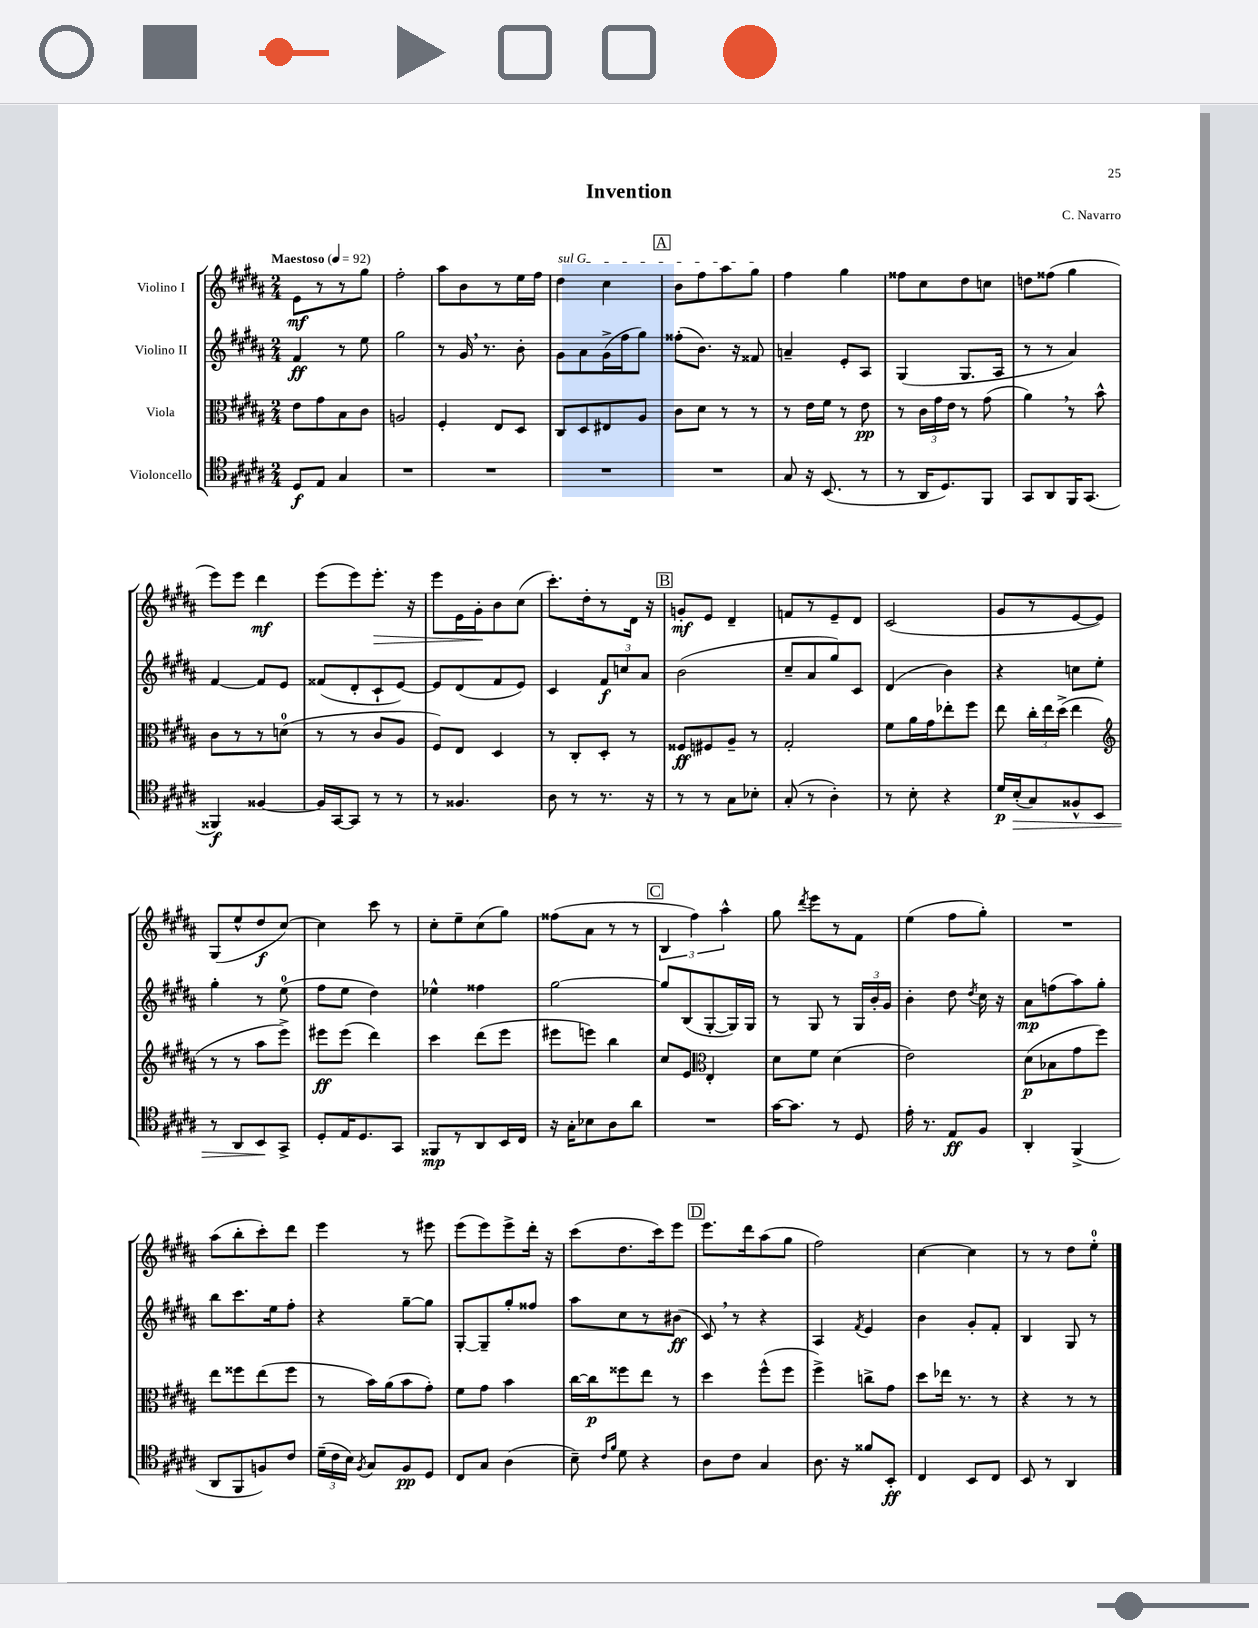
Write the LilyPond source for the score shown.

\header { title = "Invention" composer = "C. Navarro" }
<<
\new StaffGroup <<
\new Staff = "s0" \with { instrumentName = "Violino I" } {
    \clef treble \key b \major \numericTimeSignature \time 2/4 \tempo "Maestoso" 4 = 92
    \autoBeamOff e'8[\mf r8 r8 gis''8] |
    fis''2-. |
    ais''8[ b'8 r8 e''16 fis''16] |
    \once \override TextSpanner.bound-details.left.text = \markup { \italic "sul G" } dis''4\startTextSpan cis''4 |
    \mark \markup { \box "A" } b'8[ fis''8 ais''8 gis''8]\stopTextSpan |
    fis''4 gis''4 |
    fisis''8[ cis''8 dis''8 c''8] |
    d''8[ fisis''8]( gis''4 |
    e'''8[) e'''8] dis'''4\mf |
    e'''8[( e'''8) e'''8.]-.\> r16 |
    e'''8[ e'16 gis'16-.\! b'8 cis''8]( |
    cis'''8.[-.) dis''16-. r8 dis'16] r16 |
    \mark \markup { \box "B" } g'8[-.\mf e'8] dis'4-- |
    f'8[ r8 e'8-- dis'8] |
    cis'2( |
    gis'8[ r8 e'8~ e'8]) |
    gis8[( e''8-^ dis''8\f cis''8]~) |
    cis''4 cis'''8 r8 |
    cis''8[-. e''8-- cis''8( gis''8]) |
    fisis''8[( ais'8] r8 r8 |
    \mark \markup { \box "C" } \tuplet 3/2 { b4 fis''4) ais''4-^ } |
    gis''8 \acciaccatura { dis'''8 } e'''8[ r8 fis'8] |
    e''4( fis''8[ gis''8]-.) |
    R2 |
    ais''8[( b''8-. cis'''8-.) dis'''8] |
    e'''4 r8 eis'''8 |
    e'''8[( e'''8) e'''8-> dis'''16]-. r16 |
    cis'''8[( dis''8. cis'''16) e'''8] |
    \mark \markup { \box "D" } e'''8.[ dis'''16 ais''8( gis''8] |
    fis''2) |
    cis''4~ cis''4 |
    r8 r8 dis''8[ e''8]-0-. \bar "|." |
}
\new Staff = "s1" \with { instrumentName = "Violino II" } {
    \clef treble \key b \major \numericTimeSignature \time 2/4
    \autoBeamOff fis'4\ff r8 e''8 |
    gis''2 |
    r8 gis'16 \breathe r8. b'8-. |
    gis'8[ ais'8 gis'16->( fis''16 gis''8]) |
    \mark \markup { \box "A" } fisis''8[-.( b'8.]) r16 fisis'8 |
    a'4-- e'8[-. ais8] |
    gis4( gis8.[ ais16] |
    r8 r8 ais'4) |
    fis'4~ fis'8[ e'8] |
    fisis'8[( dis'8-. cis'8-! e'8]~) |
    e'8[ dis'8( fis'8 e'8]) |
    cis'4 \tuplet 3/2 { fis'8[\f c''8 ais'8] } |
    \mark \markup { \box "B" } b'2( |
    cis''8[-- ais'8 gis''8) cis'8] |
    dis'4( b'4) |
    r4 c''8[ e''8]-. |
    gis''4-. r8 e''8-0( |
    fis''8[ e''8] dis''4) |
    ees''4-^ fisis''4 |
    gis''2~ |
    \mark \markup { \box "C" } gis''8[ b8( gis8~-. gis16) gis16] |
    r8 gis8 r8 \tuplet 3/2 { gis16[ b'16-. gis'16] } |
    b'4-. dis''8 \acciaccatura { dis''8 } cis''16 r16 |
    ais'8[\mp f''8( ais''8) gis''8]-. |
    b''8[ cis'''8. e''16 fis''8]-. |
    r4 gis''8[~-- gis''8] |
    gis8[~-. gis8-- gis''8-. fisis''8] |
    ais''8[ cis''8 r8 bis'8]\ff( |
    \mark \markup { \box "D" } cis'8) \breathe r8 r4 |
    ais4 \acciaccatura { fis'8 } e'4 |
    b'4 gis'8[-. fis'8]-. |
    b4 gis8 r8 \bar "|." |
}
\new Staff = "s2" \with { instrumentName = "Viola" } {
    \clef alto \key b \major \numericTimeSignature \time 2/4
    \autoBeamOff e'8[ gis'8 b8 cis'8] |
    a2 |
    fis4-. e8[ dis8] |
    cis8[ dis8 eis8 ais8] |
    \mark \markup { \box "A" } cis'8[ dis'8] r8 r8 |
    r8 e'16[ fis'16] r8 e'8\pp |
    r8 \tuplet 3/2 { cis'16[ gis'16 e'16] } r8 gis'8( |
    ais'4) \breathe r8 b'8-^ |
    cis'8[ r8 r8 d'8]-0( |
    r8 r8 cis'8[ ais8] |
    fis8[) e8] dis4 |
    r8 cis8[-. dis8]-. r8 |
    \mark \markup { \box "B" } fisis8[\ff fis8 ais8]-- r8 |
    gis2-. |
    fis'8[ ais'16 gis'16 ees''8-. fis''8] |
    e''8 \tuplet 3/2 { cis''16[-. e''16 dis''16]->( } e''4 |
    \clef treble r8 r8 ais''8[ e'''8]->) |
    eis'''8[\ff eis'''8]( dis'''4) |
    cis'''4 dis'''8[( e'''8] |
    eis'''8[ e'''8]) b''4 |
    \mark \markup { \box "C" } cis''8[ e'8] \clef alto e4-. |
    dis'8[ fis'8] dis'4( |
    e'2) |
    dis'8[\p( bes8 gis'8 fis''8]) |
    e''8[ fisis''8 e''8( fisis''8] |
    r8 b'16[) ais'16( b'8 gis'8]-.) |
    fis'8[ gis'8] b'4 |
    cis''16[~ cis''16\p fisis''8 e''8] r8 |
    \mark \markup { \box "D" } dis''4 fis''8[-^( fis''8] |
    fis''4->) c''8[-> gis'8] |
    dis''8[ ees''16] r8. r8 |
    r4 r8 r8 \bar "|." |
}
\new Staff = "s3" \with { instrumentName = "Violoncello" } {
    \clef tenor \key b \major \numericTimeSignature \time 2/4
    \autoBeamOff dis8[\f e8] gis4 |
    R2 |
    R2 |
    R2 |
    \mark \markup { \box "A" } R2 |
    gis8 r16 b,8.( r8 |
    r8 ais,16[ dis8.) fis,8] |
    gis,8[ ais,8 fis,16 gis,8.]( |
    fisis,4\f) fisis4~ |
    fisis16[ gis,16~ gis,8] r8 r8 |
    r8 fisis4. |
    ais8 r8 r8. r16 |
    \mark \markup { \box "B" } r8 r8 gis8[ bes8]-. |
    gis8-.( r8 ais4-.) |
    r8 b8-. r4 |
    dis'16[\p b16-.\>( gis8) fisis8-^ b,8] |
    r8 ais,8[ b,8\! gis,8]-> |
    dis8[-. e16 dis8. gis,8] |
    fisis,8[\mp r8 ais,8 b,16 cis16] |
    r16 gis16[-. bes8 ais8 ais'8] |
    \mark \markup { \box "C" } R2 |
    gis'16[~ gis'8.] r8 dis8 |
    e'16-. r8. e8[\ff fis8] |
    ais,4-. fis,4->( |
    ais,8[ fis,8 f8) cis'8] |
    \tuplet 3/2 { dis'16[--( cis'16 b16]) } \acciaccatura { fis8 } gis8[ fis8\pp dis8] |
    cis8[ gis8] ais4( |
    b8--) \grace { cis'16[ fis'16] } dis'8 r4 |
    \mark \markup { \box "D" } ais8[ cis'8] gis4 |
    ais8. r16 fisis'8[ b,8]-.\ff |
    cis4 b,8[ cis8] |
    b,8 r8 ais,4 \bar "|." |
}
>>
>>
\layout { \context { \Score \remove "Bar_number_engraver" } }
